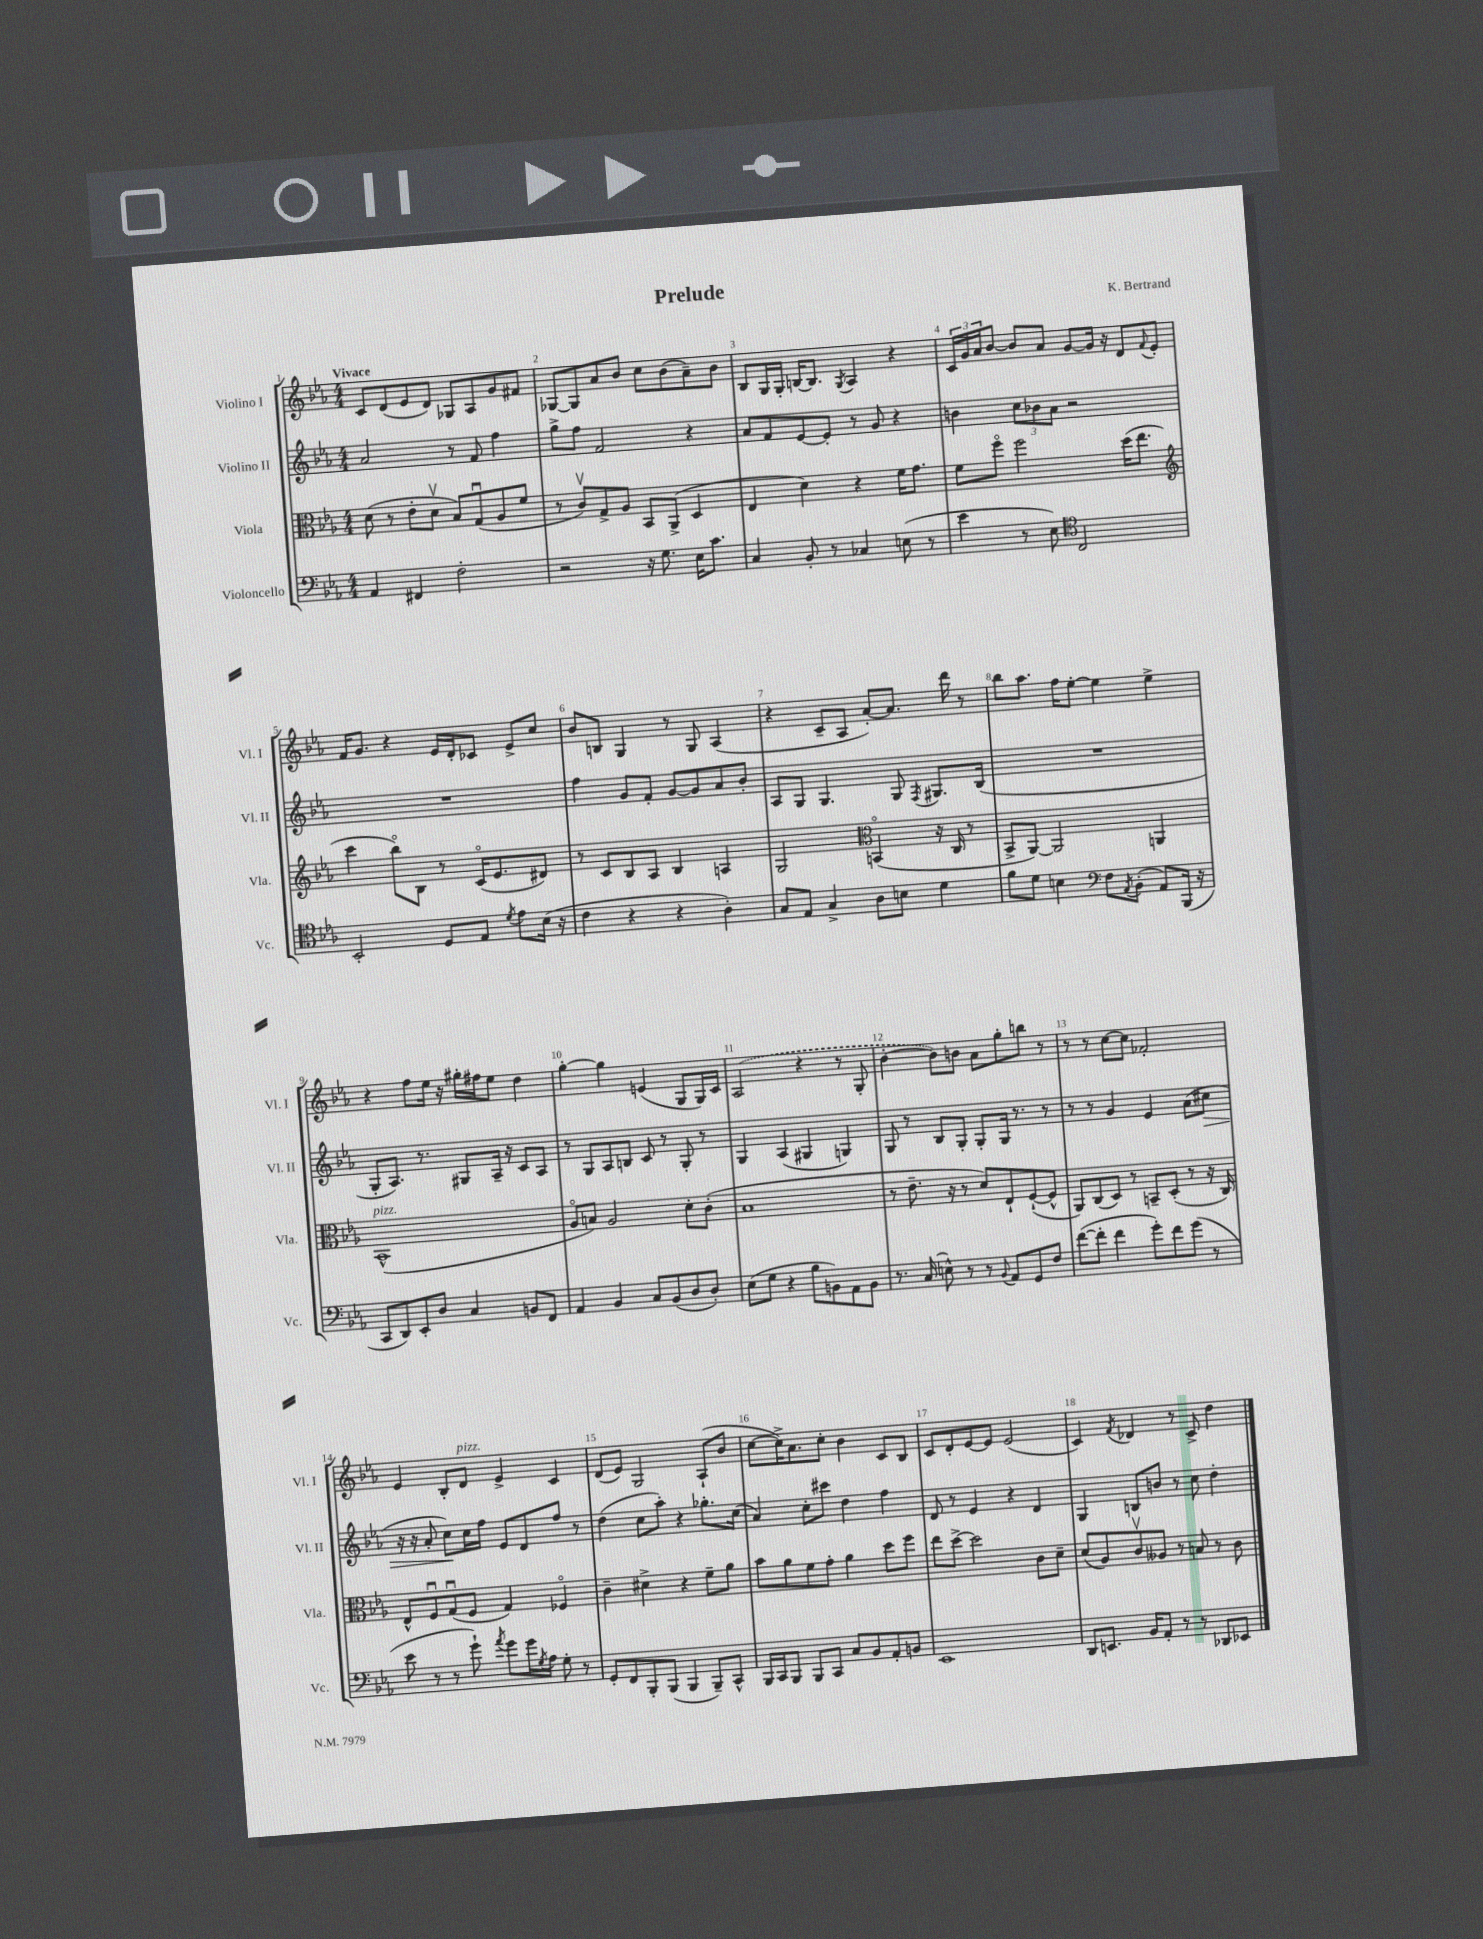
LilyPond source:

\header { title = "Prelude" composer = "K. Bertrand" }
<<
\new StaffGroup <<
\new Staff = "s0" \with { instrumentName = "Violino I" shortInstrumentName = "Vl. I" } {
    \clef treble \key ees \major \numericTimeSignature \time 4/4 \tempo "Vivace"
    c'8 d'8( ees'8 d'8) ges8 aes8 g'8 fis'8 |
    ges8~ ges8 aes'8 bes'8 c''8 bes'8( aes'8--) bes'8 |
    bes8 g16 g16-. b16~ b8. \acciaccatura { g8 } aes4 r4 |
    \tuplet 3/2 { c'16 g'16 aes'16 } bes'8~ bes'8 aes'8 g'8~ g'16 r16 d'8 \appoggiatura { f'8 } ees'8-. |
    f'16 g'8. r4 ees'16 d'16-. ces'8 ees'8-> c''8 |
    bes'8 b8 g4 r8 g8 aes4( |
    r4 c'8-- aes8 aes'8~-.) aes'8. d'''16 r8 |
    bes''8 aes''8. f''16 ees''8~-. ees''4 ees''4-> |
    r4 f''8 ees''16 r16 gis''16-. fis''16 ees''8 d''4 |
    g''4~-. g''4 e'4( g8 g16) c'16 |
    \once \slurDashed aes2( r4 r8 g8-. |
    bes'4~-. bes'8) b'8 aes'8 g''8-. b''8 r8 |
    r8 r8 c''8~ c''8 fes'2-. |
    ees'4 bes8-. d'8^\markup { \italic "pizz." } ees'4-> c'4 |
    d'8( ees'8) g2 aes8-!( bes'8 |
    c''8~ c''16->) aes'8. c''8-. bes'4 c'8 bes8 |
    c'8 d'8-. ees'8~ ees'8 ees'2( |
    c'4) \acciaccatura { f'8 } des'4 r8 c'8-> d''4 \bar "|." |
}
\new Staff = "s1" \with { instrumentName = "Violino II" shortInstrumentName = "Vl. II" } {
    \clef treble \key ees \major \numericTimeSignature \time 4/4
    aes'2 r8 f'8 f''4 |
    g''8-> f''8 f'2 r4 |
    aes'8 f'8 ees'8~ ees'8-. r8 g'8 r4 |
    b'4 \tuplet 3/2 { c''8 bes'8 aes'8 } r2 |
    R1 |
    f''4 g'8 f'8-. g'8~ g'8 aes'8 bes'8-. |
    aes8 g8 g4. g8 \acciaccatura { f8 } gis8. bes16( |
    R1 |
    g8-. aes8.) r8. gis8 aes16-- r16 c'8 aes8 |
    r8 g8 aes8 b8 c'8 r8 g8-. r8 |
    g4 aes4( gis4 g4) |
    g8 r8 bes8 g8-. g8-. g16 r8. r8 |
    r8 r8 g'4 ees'4 aes'8( cis''8\> |
    r16 r16 aes'8-. c''8\!) c''16 f''16 ees'8 d'8 f''8 r8 |
    d''4( c''8 aes''8-.) r4 ges''8.-. c''16( |
    aes'4) c''8-. cis'''8 d''4 f''4 |
    d'8 r8 ees'4 r4 d'4 |
    g4 b8 b'8 r8 c''8 d''4-. \bar "|." |
}
\new Staff = "s2" \with { instrumentName = "Viola" shortInstrumentName = "Vla." } {
    \clef alto \key ees \major \numericTimeSignature \time 4/4
    d'8( r8 ees'8-. d'8\upbow bes8) g8\downbow( aes8 f'8 |
    r8 c'8\upbow) g8-> aes8 bes,8 aes,8->( d4 |
    ees4 d'4) r4 f'16 g'8. |
    f'8 f''8\flageolet f''2 d''16( ees''8. |
    \clef treble c'''4 bes''8\flageolet) bes8 r8 c'16\flageolet( ees'8. dis'8) |
    r8 c'8 bes8 aes8 bes4 a4 |
    g2 \clef alto b,4\flageolet( r16 c16 r8 |
    bes,8-> aes,8~) aes,2 a,4 |
    bes,1-^^\markup { \italic "pizz." }( |
    aes8\flageolet b8) aes2 d'8-. c'8-.( |
    bes1 |
    r8 ees'8.-- r16 r8 d'8) ees8-! f8~-!( f8-^ |
    aes,8) c8( d8) r8 b,8-- d8-.( r8 r16 c16) |
    ees8-^ f8\downbow g8\downbow( f8 g4) fes4\flageolet |
    c'4-- dis'4-> r4 f'8-- aes'8 |
    bes'8 aes'8 f'8 g'8-. aes'4 d''8 f''8 |
    ees''8 d''8~-> d''2 c'8 d'8-- |
    d'8( aes8) c'8\upbow aeses8 r8 b8 r8 c'8 \bar "|." |
}
\new Staff = "s3" \with { instrumentName = "Violoncello" shortInstrumentName = "Vc." } {
    \clef bass \key ees \major \numericTimeSignature \time 4/4
    aes,4 fis,4 f2-. |
    r2 r16 g8. ees16 c'8. |
    c4 bes,8-. r8 ces4 e8( r8 |
    ees'4 r8 ees8) \clef tenor c2 |
    bes,2-. d8 ees8 \acciaccatura { d'8 } ees'8 bes16( r16 |
    c'4 r4 r4 aes4-.) |
    g8 ees8 g4-> aes8 b8 d'4 |
    f'8 d'8 b4 \clef bass f8 \acciaccatura { aes,8 } bes,8-.( aes,8) bes,,16( r16 |
    c,8 d,8) ees,8-. d8 c4 b,8 f,8 |
    aes,4 bes,4 c8 bes,8( d8 d8-.) |
    ees8( g8 r4 bes8 b,8) aes,8 b,8 |
    r8. c16( e8-^) r8 r8 \appoggiatura { bes,8 } aes,8 g,8 f8 |
    f'8~( f'8-. f'4 g'8-.) f'8 g'8( r8 |
    ees'8 r8 r8 g'8-!) \acciaccatura { aes'8 } g'8 g'16 \acciaccatura { g8 } aes16 g8-. r8 |
    g,8-. f,8 bes,,8-. bes,,8( bes,,4 bes,,8--) c,8-^ |
    bes,,16 c,16 bes,,8 bes,,8 c,8 c8 bes,8 aes,8-. b,8 |
    ees,1 |
    d,8 e,8. bes,16 aes,8-. r8 r8 des,8 ees,8 \bar "|." |
}
>>
>>
\layout { \context { \Score \override BarNumber.break-visibility = ##(#f #t #t) barNumberVisibility = #all-bar-numbers-visible } }
